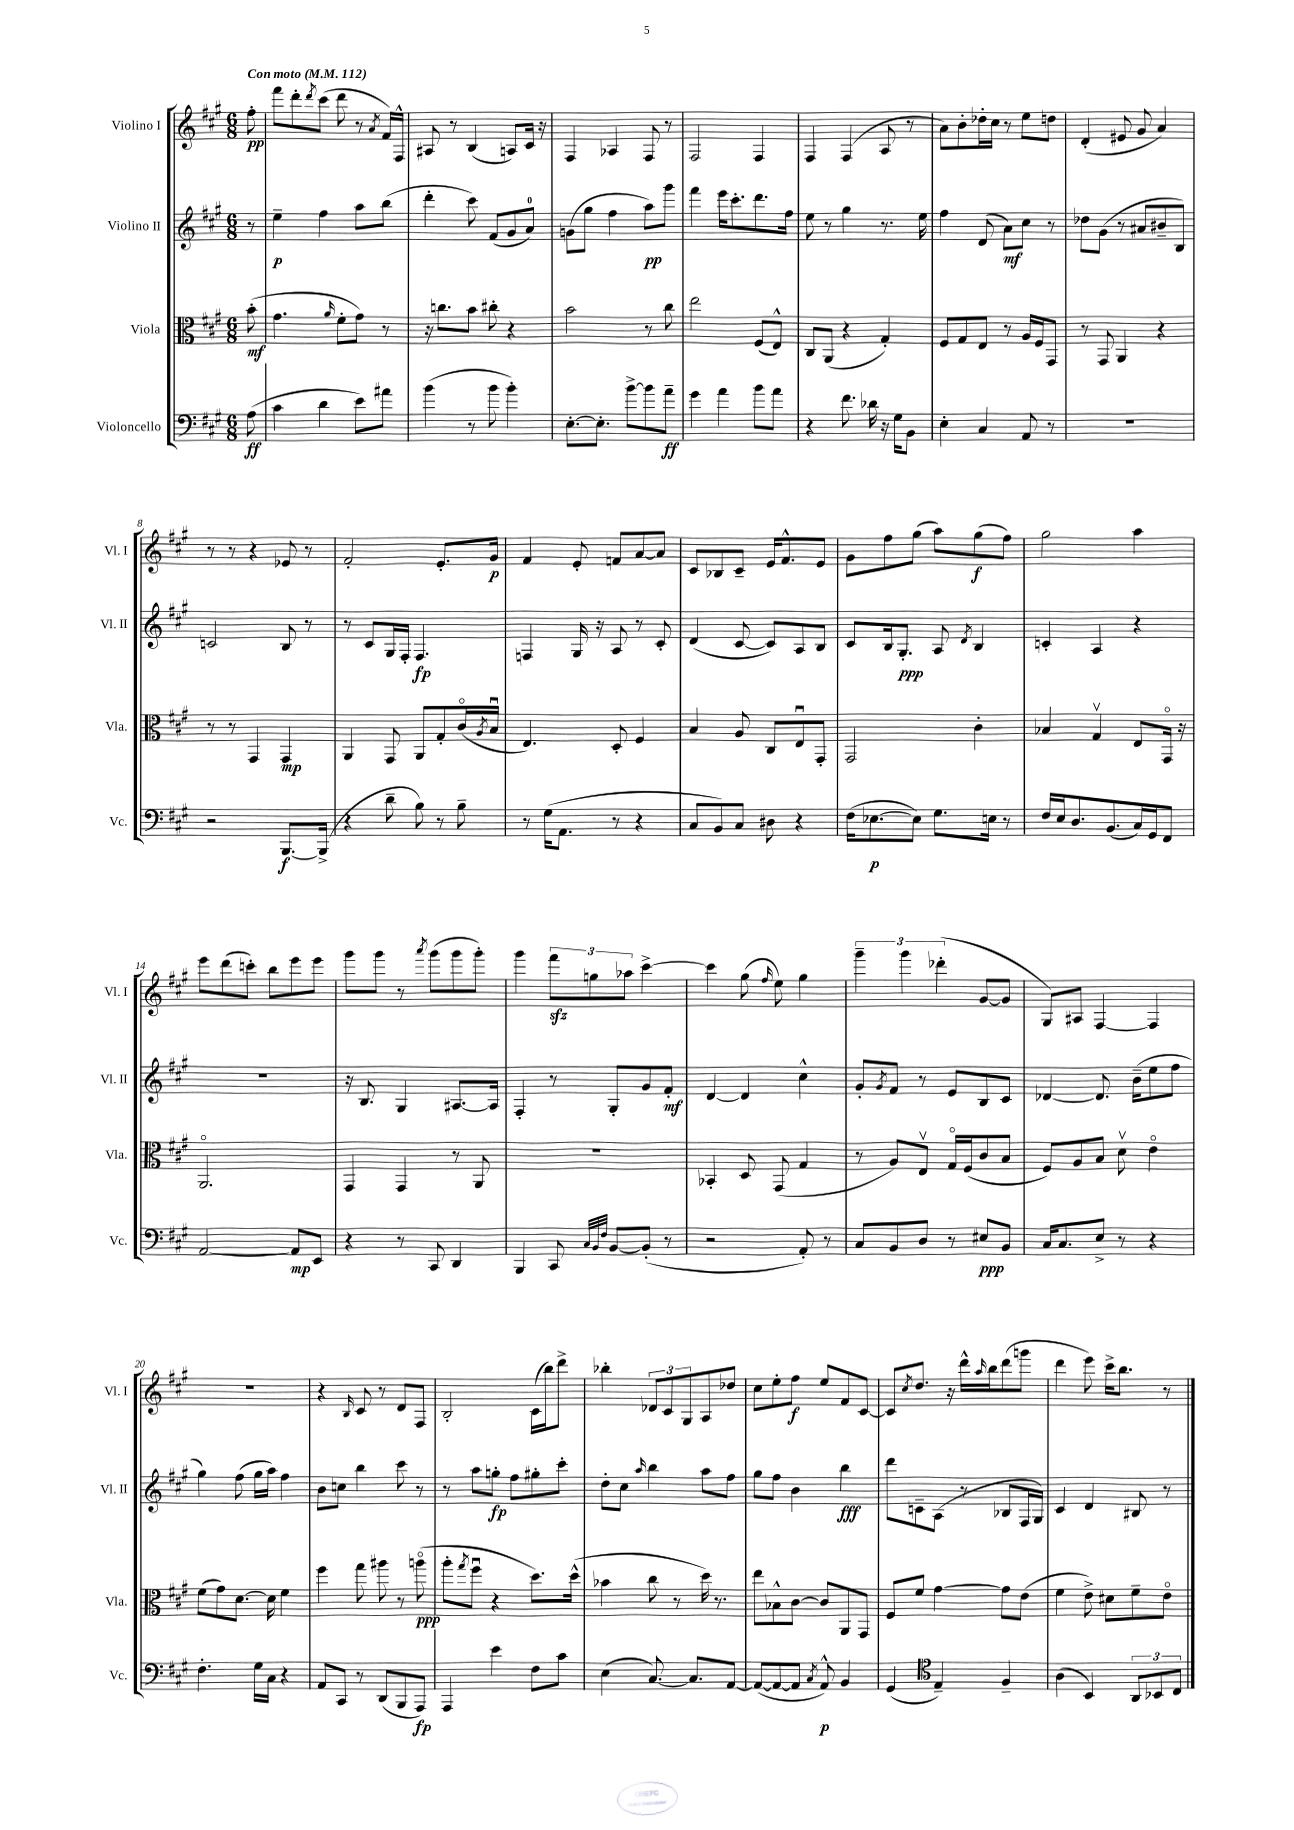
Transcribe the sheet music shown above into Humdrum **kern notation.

**kern	**dynam	**kern	**dynam	**kern	**dynam	**kern	**dynam
*part4	*part4	*part3	*part3	*part2	*part2	*part1	*part1
*staff4	*staff4	*staff3	*staff3	*staff2	*staff2	*staff1	*staff1
*I"Violoncello	*	*I"Viola	*	*I"Violino II	*	*I"Violino I	*
*I'Vc.	*	*I'Vla.	*	*I'Vl. II	*	*I'Vl. I	*
*clefF4	*	*clefC3	*	*clefG2	*	*clefG2	*
*k[f#c#g#]	*	*k[f#c#g#]	*	*k[f#c#g#]	*	*k[f#c#g#]	*
*M6/8	*	*M6/8	*	*M6/8	*	*M6/8	*
*MM112	*	*MM112	*	*MM112	*	*MM112	*
=	=	=	=	=	=	=	=
!	!	!	!	!	!	!LO:TX:a:B:t=Con moto	!
(8A\	ff	(8b'\	mf	8r	.	8ff#'\	pp
=1	=1	=1	=1	=1	=1	=1	=1
4c#\	.	4.g#\	.	4ee~\	p	8fff#\L	.
.	.	.	.	.	.	8ddd'\	.
.	.	.	.	.	.	8qddd/	.
4d\	.	.	.	4ff#\	.	(8ccc#\J	.
.	.	16qqa/	.	.	.	.	.
.	.	8f#'\L	.	.	.	8ddd\	.
8e\L)	.	8g#\J)	.	8aa\L	.	8r	.
.	.	.	.	.	.	8qa/	.
8a#X\J	.	8r	.	(8bb\J	.	16f#/LL)	.
.	.	.	.	.	.	16F#^^/JJ	.
=2	=2	=2	=2	=2	=2	=2	=2
(4b\	.	16r	.	4ddd'\	.	8A#X/	.
.	.	8.ccn\L	.	.	.	.	.
.	.	.	.	.	.	8r	.
8r	.	8b\J	.	8ccc#\)	.	(4B/	.
8b\	.	8cc#X'\	.	(8f#/L	.	.	.
4b'\)	.	4r	.	8g#/	.	8An/L)	.
.	.	.	.	8a/J)	.	16c#/Jk	.
.	.	.	.	.	.	16r	.
=3	=3	=3	=3	=3	=3	=3	=3
[8.E'\L	.	2b\	.	(8gn\L	.	4F#/	.
.	.	.	.	8gg#\J	.	.	.
8.E'\J]	.	.	.	.	.	.	.
.	.	.	.	4ff#\	.	4A-X/	.
[8b^\L	.	.	.	.	.	.	.
8b\]	.	8r	.	8aa\L)	pp	8F#/	.
8a~\J	ff	8cc#\	.	8ggg#\J	.	8r	.
=4	=4	=4	=4	=4	=4	=4	=4
4g#\	.	2ee\	.	4fff#\	.	2F#/	.
4a\	.	.	.	16eee\KL	.	.	.
.	.	.	.	8.ccc#'\	.	.	.
8b\L	.	(8F#/L	.	8.ddd\	.	4F#/	.
8a\J	.	8E^^/J)	.	.	.	.	.
.	.	.	.	16ff#\Jk	.	.	.
=5	=5	=5	=5	=5	=5	=5	=5
4r	.	8C#/L	.	8ee\	.	4F#/	.
.	.	(8AA/J	.	8r	.	.	.
8.f#\	.	4r	.	4gg#\	.	(4F#/	.
16d-X\	.	.	.	.	.	.	.
16r	.	4G#'/)	.	8.r	.	8A/	.
16G#\KL	.	.	.	.	.	.	.
8BB\J	.	.	.	.	.	8r	.
.	.	.	.	16ee\	.	.	.
=6	=6	=6	=6	=6	=6	=6	=6
4E'\	.	8F#/L	.	4ff#\	.	8a\L)	.
.	.	8G#/	.	.	.	8b'\	.
4C#/	.	8E/J	.	(8d/	.	16dd-X'\L	.
.	.	.	.	.	.	16cc#\JJ	.
.	.	8r	.	8a\L)	mf	8r	.
8AA/	.	16A/LL	.	8cc#\J	.	8ee\L	.
.	.	16F#/J	.	.	.	.	.
8r	.	8GG#/J	.	8r	.	8ddn\J	.
=7	=7	=7	=7	=7	=7	=7	=7
2.r	.	8r	.	8dd-X\L	.	(4d'/	.
.	.	8GG#/	.	(8g#\J	.	.	.
.	.	4AA/	.	8r	.	8e#X/	.
.	.	.	.	8a#X/L	.	8g#/	.
.	.	4r	.	8b#X~/	.	4a/)	.
.	.	.	.	8B/J)	.	.	.
!!LO:LB:g=z
=8	=8	=8	=8	=8	=8	=8	=8
2r	.	8r	.	2cn/	.	8r	.
.	.	8r	.	.	.	8r	.
.	.	4GG#/	.	.	.	4r	.
[8.BBB/L	f	4GG#/	mp	8B/	.	8e-X/	.
.	.	.	.	8r	.	8r	.
(16BBB^/Jk]	.	.	.	.	.	.	.
=9	=9	=9	=9	=9	=9	=9	=9
4r	.	4AA/	.	8r	.	2f#'/	.
.	.	.	.	8c#/L	.	.	.
8d~\	.	8GG#/	.	16G#/L	.	.	.
.	.	.	.	16F#'/JJ	.	.	.
8B\)	.	8AA/L	.	4.F#/	fp	.	.
8r	.	8G#'/	.	.	.	8.e'/L	.
8B~\	.	(16c#/L	.	.	.	.	.
.	.	8qA/	.	.	.	.	.
.	.	16Bu/JJ	.	.	.	16g#/Jk	p
=10	=10	=10	=10	=10	=10	=10	=10
8r	.	4.E/)	.	4Fn/	.	4f#/	.
(16G#\KL	.	.	.	.	.	.	.
8.AA\J	.	.	.	.	.	.	.
.	.	.	.	16G#/	.	8e'/	.
.	.	.	.	16r	.	.	.
8r	.	8D'/	.	8A/	.	8fn/L	.
4r	.	4F#/	.	8r	.	[8a/	.
.	.	.	.	8c#'/	.	8a/J]	.
=11	=11	=11	=11	=11	=11	=11	=11
8C#/L	.	4B/	.	(4d/	.	8c#/L	.
8BB/)	.	.	.	.	.	8B-X/	.
8C#/J	.	8A/	.	[8c#/	.	8c#~/J	.
8D#X\	.	8C#/L	.	8c#/L])	.	16e/KL	.
.	.	.	.	.	.	8.f#^^/	.
4r	.	8Eu/	.	8A/	.	.	.
.	.	8GG#'/J	.	8B/J	.	8e/J	.
=12	=12	=12	=12	=12	=12	=12	=12
(16F#\KL	.	2GG#/	.	8c#/L	.	8g#\L	.
[8.E-X\	p	.	.	.	.	.	.
.	.	.	.	16B/k	.	8ff#\	.
.	.	.	.	8.G#'/J	ppp	.	.
8E-\J])	.	.	.	.	.	(8gg#\J	.
8.G#\L	.	.	.	8A/	.	8aa\L)	.
.	.	.	.	8qd/	.	.	.
.	.	4c#'\	.	4B/	.	(8gg#\	f
16En\Jk	.	.	.	.	.	.	.
8r	.	.	.	.	.	8ff#\J)	.
=13	=13	=13	=13	=13	=13	=13	=13
16F#/LL	.	4B-X/	.	4cn'/	.	2gg#\	.
16E/J	.	.	.	.	.	.	.
8.D/	.	.	.	.	.	.	.
.	.	4G#v/	.	4A/	.	.	.
(8.BB/	.	.	.	.	.	.	.
16C#/L)	.	8E/L	.	4r	.	4aa\	.
16GG#/J	.	.	.	.	.	.	.
8FF#/J	.	16GG#/Jk	.	.	.	.	.
.	.	16r	.	.	.	.	.
!!LO:LB:g=z
=14	=14	=14	=14	=14	=14	=14	=14
[2AA/	.	2.AA/	.	2.r	.	8eee\L	.
.	.	.	.	.	.	(8ddd\	.
.	.	.	.	.	.	8cccn'\J)	.
.	.	.	.	.	.	8bb\L	.
8AA/L]	mp	.	.	.	.	8eee\	.
8EE/J	.	.	.	.	.	8eee\J	.
=15	=15	=15	=15	=15	=15	=15	=15
4r	.	4GG#/	.	16r	.	8ggg#\L	.
.	.	.	.	8.B/	.	.	.
.	.	.	.	.	.	8ggg#\J	.
8r	.	4GG#/	.	4G#/	.	8r	.
.	.	.	.	.	.	8qaaa/	.
8CC#/	.	.	.	.	.	(8ggg#\L	.
4DD/	.	8r	.	[8.A#X/L	.	8ggg#\	.
.	.	8AA/	.	.	.	8ggg#'\J)	.
.	.	.	.	16A#/Jk]	.	.	.
=16	=16	=16	=16	=16	=16	=16	=16
4BBB/	.	2.r	.	4F#'/	.	4ggg#\	.
8CC#/	.	.	.	8r	.	12fff#zz\L	.
.	.	.	.	.	.	12ggn\	.
32qqC#/LLL	.	.	.	.	.	.	.
32qqBB/	.	.	.	.	.	.	.
32qqF#/JJJ	.	.	.	.	.	.	.
[8BB/L	.	.	.	8G#'/L	.	.	.
.	.	.	.	.	.	12aa-X\J	.
(8BB'/J]	.	.	.	8g#/	.	[4ccc#^\	.
8r	.	.	.	8f#'/J	mf	.	.
=17	=17	=17	=17	=17	=17	=17	=17
2r	.	4BB-X'/	.	[4d/	.	4ccc#\]	.
.	.	8D/	.	4d/]	.	(8gg#\	.
.	.	.	.	.	.	16qqff#/	.
.	.	(8GG#/	.	.	.	8ee\)	.
8AA'/)	.	4G#/	.	4cc#^^\	.	4gg#\	.
8r	.	.	.	.	.	.	.
=18	=18	=18	=18	=18	=18	=18	=18
8C#/L	.	8r	.	8g#'/L	.	6ggg#~\	.
.	.	.	.	8qg#/	.	.	.
8BB/	.	8A/L)	.	8f#/J	.	.	.
.	.	.	.	.	.	6ggg#\	.
8D/J	.	8Ev/J	.	8r	.	.	.
.	.	.	.	.	.	(6ddd-X'\	.
8r	.	16G#/LL	.	8e/L	.	.	.
.	.	(16F#/J	.	.	.	.	.
8E#X/L	ppp	8c#/	.	8B/	.	[8g#/L	.
8BB/J	.	8B/J	.	8c#/J	.	8g#/J]	.
=19	=19	=19	=19	=19	=19	=19	=19
16C#/KL	.	8F#/L)	.	[4d-X/	.	8G#/L)	.
8.C#/	.	.	.	.	.	.	.
.	.	8A/	.	.	.	8A#X/J	.
8E^/J	.	8B/J	.	8.d-/]	.	[4F#/	.
8r	.	8dv\	.	.	.	.	.
.	.	.	.	(16b~\KL	.	.	.
4r	.	4e\	.	8ee\	.	4F#/]	.
.	.	.	.	8ff#\J	.	.	.
!!LO:LB:g=z
=20	=20	=20	=20	=20	=20	=20	=20
4.F#'\	.	(8f#\L	.	4gg#\)	.	2.r	.
.	.	8g#\)	.	.	.	.	.
.	.	[8.d\J	.	(8ff#\	.	.	.
16G#\LL	.	.	.	16gg#\LL	.	.	.
16C#\JJ	.	16d\]	.	16aa\JJ)	.	.	.
4r	.	4f#\	.	4ff#\	.	.	.
=21	=21	=21	=21	=21	=21	=21	=21
8AA/L	.	4ff#\	.	8b\L	.	4r	.
8CC#/J	.	.	.	8ccn\J	.	.	.
.	.	.	.	.	.	16qqB/	.
8r	.	8gg#\	.	4bb\	.	8c#/	.
(8DD/L	.	8aa#X\	.	.	.	8r	.
8BBB/	.	8r	.	8ccc#\	.	8d/L	.
8AAA/J)	fp	(8aan\	ppp	8r	.	8F#/J	.
=22	=22	=22	=22	=22	=22	=22	=22
4AAA/	.	8aa'\L	.	8r	.	2B'/	.
.	.	8qgg#/	.	.	.	.	.
.	.	8ff#u\J	.	8aa\L	.	.	.
4e\	.	4r	.	8ggn'\J	fp	.	.
.	.	.	.	8ff#\L	.	.	.
8F#\L	.	8.dd\L)	.	8gg#X'\	.	(16c#\LL	.
.	.	.	.	.	.	16bb\J)	.
8c#\J	.	.	.	8ccc#'\J	.	8ddd^\J	.
.	.	(16dd^^\Jk	.	.	.	.	.
=23	=23	=23	=23	=23	=23	=23	=23
(4E\	.	4b-X\	.	8dd'\L	.	4bb-X'\	.
.	.	.	.	8cc#\J	.	.	.
.	.	.	.	16qqaa/	.	.	.
[8.C#/)	.	8cc#\	.	4bb\	.	12d-X/L	.
.	.	.	.	.	.	12c#/	.
.	.	8r	.	.	.	.	.
.	.	.	.	.	.	12G#/	.
8.C#/L]	.	.	.	.	.	.	.
.	.	16dd\)	.	8aa\L	.	8A/	.
.	.	8.r	.	.	.	.	.
[8AA/J	.	.	.	8ff#\J	.	8dd-X/J	.
=24	=24	=24	=24	=24	=24	=24	=24
(8AA/L_	.	8ee\L	.	8gg#\L	.	8cc#\L	.
8AA/_	.	8B-X^^\	.	8ff#\J	.	8ee'\	.
8AA/J]	.	[8c#\J	.	4b\	.	8ff#\J	f
8qC#/	.	.	.	.	.	.	.
8AA^^/)	p	8c#/L]	.	.	.	8ee/L	.
4BB/	.	8AA/	.	4bb\	fff	8f#/	.
.	.	8GG#/J	.	.	.	[8c#/J	.
=25	=25	=25	=25	=25	=25	=25	=25
(4GG#/	.	8F#/L	.	8ddd\L	.	8c#/L]	.
.	.	.	.	.	.	8qcc#/	.
.	.	8f#/J	.	8cn~\	.	8.dd/J	.
*clefC4	*	*	*	*	*	*	*
4E~/)	.	[4g#\	.	(8A\J	.	.	.
.	.	.	.	.	.	16r	.
.	.	.	.	8r	.	16ddd^^\LL	.
.	.	.	.	.	.	16qqaa/	.
.	.	.	.	.	.	16bb\J	.
4F#~/	.	8g#\L]	.	8B-X/L	.	(8ddd\	.
.	.	(8e\J	.	16F#/L	.	8gggn\J	.
.	.	.	.	16G#/JJ)	.	.	.
=26	=26	=26	=26	=26	=26	=26	=26
(4A\	.	4f#\	.	4c#/	.	4ddd\	.
4BB/)	.	8e^\)	.	4d/	.	8eee\)	.
.	.	8d#X\L	.	.	.	16ccc#^\KL	.
.	.	.	.	.	.	8.bb\J	.
12AA/L	.	8f#~\	.	8B#X/	.	.	.
12BB-X/	.	.	.	.	.	.	.
.	.	8e\J	.	8r	.	8r	.
12C#/J	.	.	.	.	.	.	.
==	==	==	==	==	==	==	==
*-	*-	*-	*-	*-	*-	*-	*-
